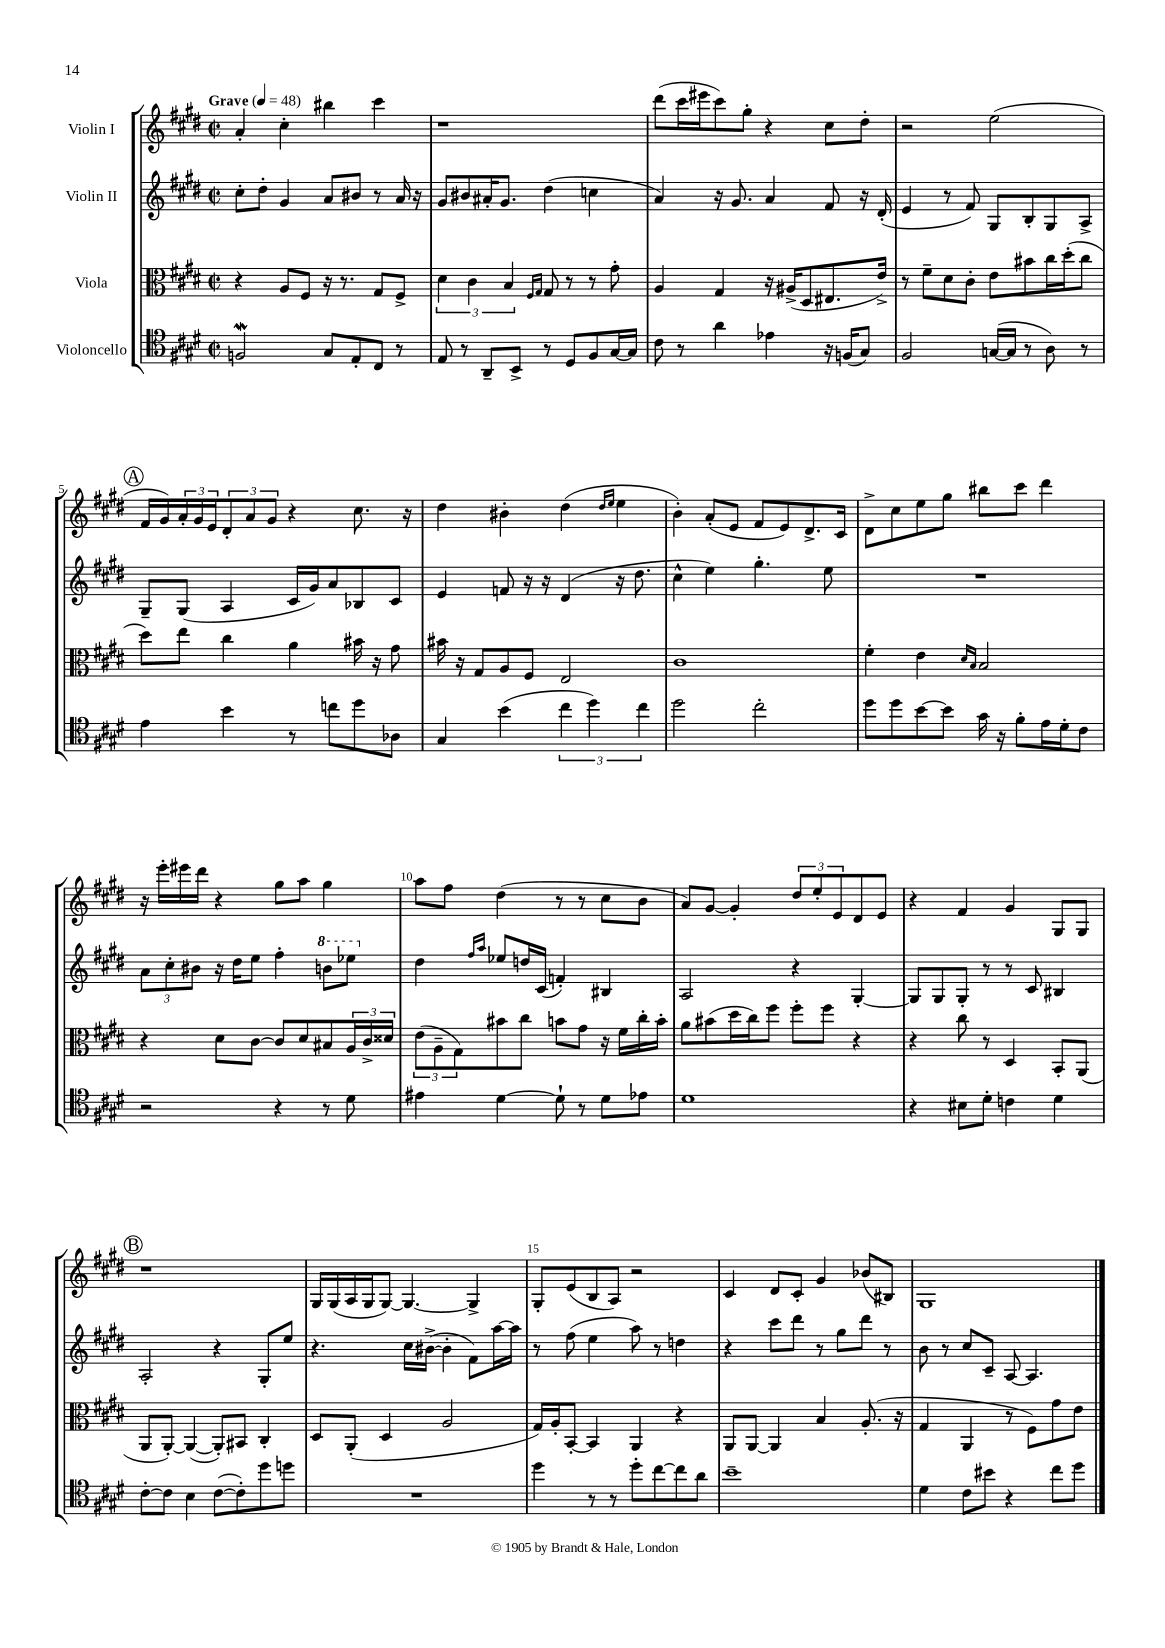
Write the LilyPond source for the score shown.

<<
\new StaffGroup <<
\new Staff = "s0" \with { instrumentName = "Violin I" } {
    \clef treble \key e \major \defaultTimeSignature \time 2/2 \tempo "Grave" 4 = 48
    a'4-. cis''4-. bis''4 cis'''4 |
    r1 |
    dis'''8( cis'''16 eis'''16 cis'''8) gis''8-. r4 cis''8 dis''8-. |
    r2 e''2( |
    \mark \markup { \circle "A" } fis'16 gis'16) \tuplet 3/2 { a'16-. gis'16 e'16 } \tuplet 3/2 { dis'8-. a'8 gis'8 } r4 cis''8. r16 |
    dis''4 bis'4-. dis''4( \grace { dis''16 e''16 } e''4 |
    b'4-.) a'8-.( e'8 fis'8 e'8) dis'8.-> cis'16 |
    dis'8-> cis''8 e''8 gis''8 bis''8 cis'''8 dis'''4 |
    r16 e'''16-. eis'''16 dis'''16 r4 gis''8 a''8 gis''4 |
    a''8 fis''8 dis''4( r8 r8 cis''8 b'8 |
    a'8) gis'8~ gis'4-. \tuplet 3/2 { dis''8 e''8-. e'8 } dis'8 e'8 |
    r4 fis'4 gis'4 gis8 gis8 |
    \mark \markup { \circle "B" } r1 |
    gis16 gis16( a16 gis16 gis8~) gis4.~ gis4-> |
    gis8-. e'8( b8 a8) r2 |
    cis'4 dis'8 cis'8-. gis'4 bes'8( bis8) |
    gis1 \bar "|." |
}
\new Staff = "s1" \with { instrumentName = "Violin II" } {
    \clef treble \key e \major \defaultTimeSignature \time 2/2
    cis''8-. dis''8-. gis'4 a'8 bis'8 r8 a'16 r16 |
    gis'8 bis'8 ais'16-. gis'8. dis''4( c''4 |
    a'4) r16 gis'8. a'4 fis'8 r16 dis'16-.( |
    e'4 r8 fis'8) gis8 b8-. gis8 a8-> |
    \mark \markup { \circle "A" } gis8-- gis8( a4 cis'16 gis'16) a'8 bes8 cis'8 |
    e'4 f'8 r16 r16 dis'4( r16 dis''8. |
    cis''4-^ e''4) gis''4.-. e''8 |
    R1 |
    \tuplet 3/2 { a'8 cis''8-. bis'8 } r16 dis''16 e''8 fis''4-. \ottava #1 b''!8 ees'''8 \ottava #0 |
    dis''4 \grace { fis''16 a''16 } ees''8 d''16 cis'16( f'4-.) bis4 |
    a2 r4 gis4~-. |
    gis8 gis8 gis8-. r8 r8 cis'8 bis4 |
    \mark \markup { \circle "B" } a2-. r4 gis8-. e''8 |
    r4. cis''16 bis'16~->( bis'4-. fis'8) a''16~ a''16 |
    r8 fis''8( e''4 a''8) r8 d''4 |
    r4 cis'''8 dis'''8 r8 gis''8 dis'''8 r8 |
    b'8 r8 cis''8 cis'8-- a8~ a4. \bar "|." |
}
\new Staff = "s2" \with { instrumentName = "Viola" } {
    \clef alto \key e \major \defaultTimeSignature \time 2/2
    r4 a8 fis8 r16 r8. gis8 fis8-> |
    \tuplet 3/2 { dis'4 cis'4 b4 } \grace { fis16 gis16 } gis8 r8 r8 gis'8-. |
    a4 gis4 r16 ais16->( dis8 eis8. e'16->) |
    r8 fis'8-- dis'8 cis'8-. e'8 bis'8 cis''16 dis''16-.( cis''8 |
    \mark \markup { \circle "A" } dis''8) e''8 cis''4 a'4 bis'16 r16 gis'8 |
    bis'16 r16 gis8 a8 fis8 e2 |
    cis'1 |
    fis'4-. e'4 \grace { dis'16 b16 } b2 |
    r4 dis'8 cis'8~ cis'8 dis'8 bis8 \tuplet 3/2 { a16 cis'16-> disis'16 } |
    \tuplet 3/2 { e'8( a8-- gis8) } bis'8 cis''8 b'8 gis'8 r16 fis'16 cis''16-. b'16-. |
    a'8 bis'8( dis''16 cis''16) fis''8 fis''8-. fis''8 r4 |
    r4 cis''8 r8 dis4 b,8-. a,8( |
    \mark \markup { \circle "B" } a,8 a,8~-.) a,4~( a,8-.) bis,8 cis4-. |
    dis8 a,8-.( dis4 a2 |
    gis16) a16-. b,8~-. b,4 a,4 r4 |
    a,8 a,8~ a,4 b4 a8.-.( r16 |
    gis4 a,4 r8 fis8) gis'8 e'8 \bar "|." |
}
\new Staff = "s3" \with { instrumentName = "Violoncello" } {
    \clef tenor \key e \major \defaultTimeSignature \time 2/2
    f2\mordent gis8 e8-. cis8 r8 |
    e8 r8 a,8-- b,8-> r8 dis8 fis8 gis16~ gis16 |
    cis'8 r8 a'4 ees'4 r16 f16( gis8) |
    fis2 g16~( g16 r8 a8) r8 |
    \mark \markup { \circle "A" } e'4 b'4 r8 c''8 dis''8 aes8 |
    gis4 b'4( \tuplet 3/2 { cis''4 dis''4) cis''4 } |
    dis''2 cis''2-. |
    dis''8 dis''8 b'8~ b'8 gis'16 r16 fis'8-. e'16 dis'16-. cis'8 |
    r2 r4 r8 dis'8 |
    eis'4 dis'4~ dis'8-! r8 dis'8 ees'8 |
    dis'1 |
    r4 bis8 dis'8-. c'4 dis'4 |
    \mark \markup { \circle "B" } cis'8~-. cis'8 b4 cis'8~( cis'8-.) dis''8 d''8 |
    R1 |
    dis''4 r8 r8 dis''8-. cis''8~ cis''8 a'8 |
    b'1-- |
    dis'4 cis'8 bis'8 r4 cis''8 dis''8 \bar "|." |
}
>>
>>
\layout { \context { \Score \override BarNumber.break-visibility = ##(#f #t #t) barNumberVisibility = #(every-nth-bar-number-visible 5) } }
